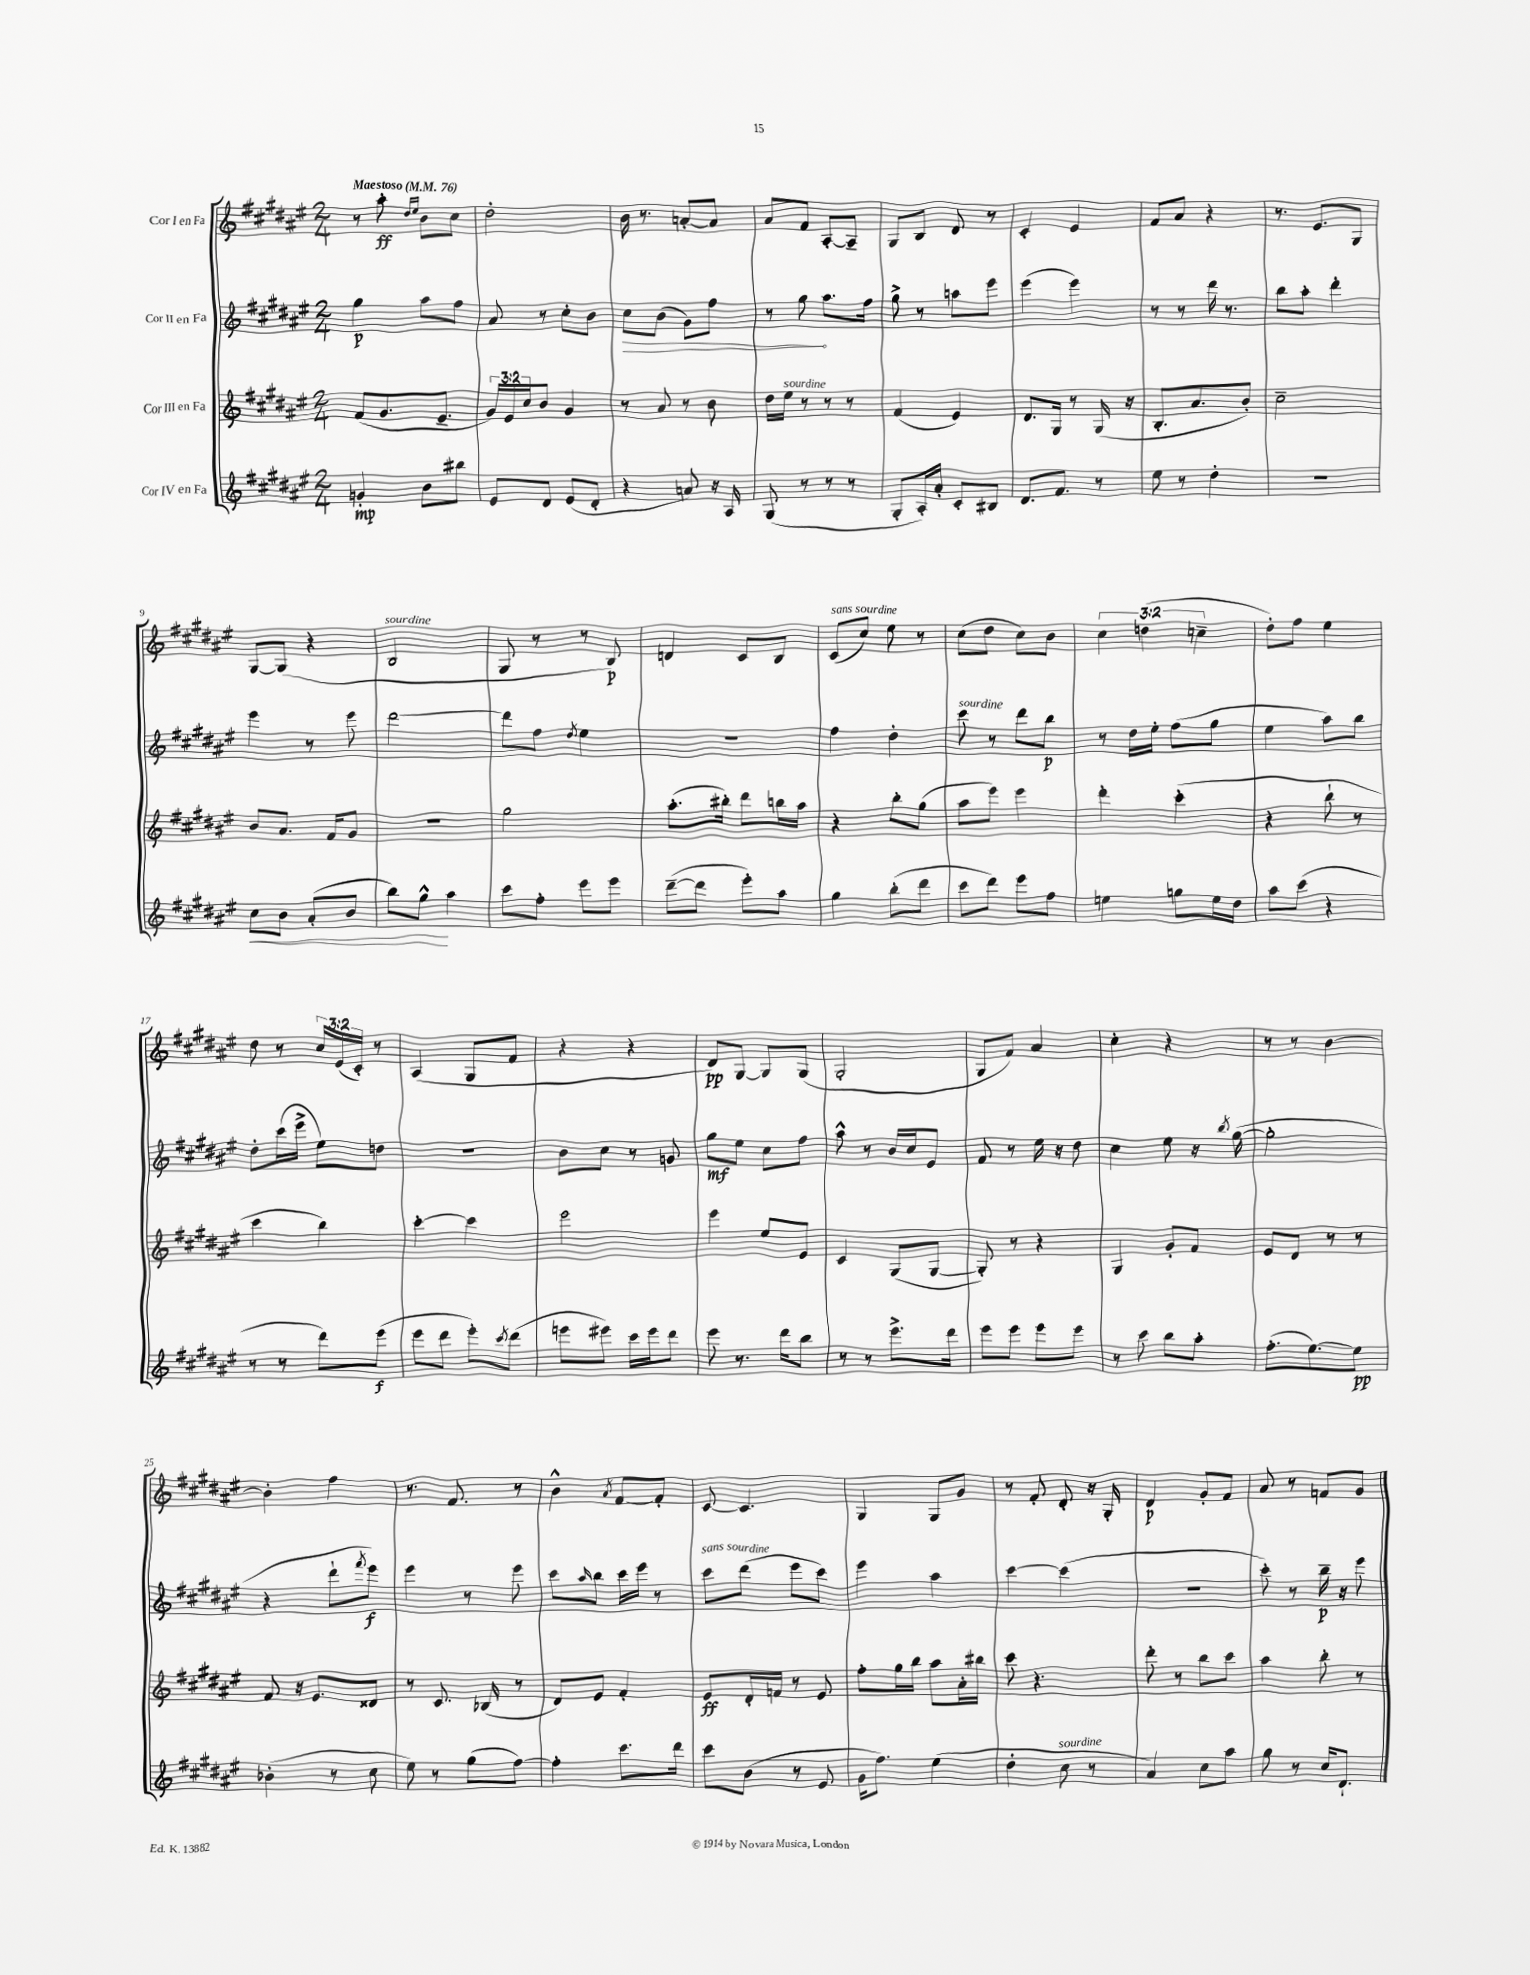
<<
\new StaffGroup <<
\new Staff = "s0" \with { instrumentName = "Cor I en Fa" } {
    \clef treble \key fis \major \numericTimeSignature \time 2/4 \override Staff.TupletNumber.text = #tuplet-number::calc-fraction-text \tempo "Maestoso" 4 = 76
    r8 ais''8-.\ff \grace { dis''16 eis''16 } b'8 cis''8 |
    dis''2-. |
    b'16 r8. a'8~-. a'8 |
    ais'8 fis'8 ais8~-. ais8-- |
    gis8 b8 dis'8 r8 |
    cis'4-. eis'4 |
    fis'8 ais'8 r4 |
    r8. eis'8. gis8 |
    gis8~ gis8( r4 |
    b2^\markup { \italic "sourdine" } |
    gis8 r8 r8 b8\p) |
    d'4 cis'8 b8 |
    cis'8^\markup { \italic "sans sourdine" }( cis''8) eis''8 r8 |
    cis''8( dis''8 cis''8) b'8 |
    \tuplet 3/2 { cis''4 d''4( c''4-- } |
    dis''8-.) fis''8 eis''4 |
    dis''8 r8 \tuplet 3/2 { cis''16 eis'16( cis'16-.) } r8 |
    ais4( gis8 fis'8 |
    r4 r4 |
    dis'8\pp) gis8~ gis8 gis8( |
    gis2-. |
    gis8 fis'8) ais'4 |
    cis''4-. r4 |
    r8 r8 b'4~ |
    b'4-. fis''4 |
    r8. fis'8. r8 |
    b'4-^ \acciaccatura { ais'8 } fis'8~ fis'8-. |
    cis'8~ cis'4. |
    gis4 gis8 gis'8 |
    r8 fis'8-. dis'8-. r16 gis16-. |
    dis'4\p gis'8-. fis'8 |
    ais'8 r8 f'8 gis'8 \bar "|." |
}
\new Staff = "s1" \with { instrumentName = "Cor II en Fa" } {
    \clef treble \key fis \major \numericTimeSignature \time 2/4
    gis''4\p ais''8 fis''8 |
    ais'8 r8 cis''8-. b'8 |
    \once \override Hairpin.circled-tip = ##t cis''8\> b'8( gis'8) fis''8 |
    r8 gis''8\! ais''8. fis''16 |
    gis''8-> r8 a''8 eis'''8 |
    eis'''4( eis'''4) |
    r8 r8 dis'''16 r8. |
    b''8 ais''8-. dis'''4-. |
    eis'''4 r8 eis'''8 |
    dis'''2~ |
    dis'''8 fis''8 \acciaccatura { dis''8 } eis''4 |
    r2 |
    fis''4 dis''4-. |
    cis'''8^\markup { \italic "sourdine" } r8 dis'''8 b''8\p |
    r8 dis''16 eis''16-. fis''8( gis''8 |
    eis''4 ais''8) b''8 |
    dis''8-. cis'''16( eis'''16-> eis''8) d''8 |
    R2 |
    b'8 cis''8 r8 g'8 |
    gis''8\mf eis''8 cis''8 fis''8 |
    ais''8-^ r8 b'16 cis''16 eis'8 |
    fis'8 r8 eis''16 r16 dis''8 |
    cis''4 eis''8 r16 \acciaccatura { b''8 } gis''16~( |
    gis''2-. |
    r4 dis'''8-! \acciaccatura { fis'''8 } eis'''8\f) |
    eis'''4 r8 eis'''8 |
    cis'''8 \grace { ais''16 } b''8 cis'''16 eis'''16 r8 |
    cis'''8^\markup { \italic "sans sourdine" } dis'''8( eis'''8 cis'''8) |
    eis'''4 ais''4 |
    cis'''4~ cis'''4( |
    R2 |
    cis'''8-.) r8 b''16--\p r16 eis'''8 \bar "|." |
}
\new Staff = "s2" \with { instrumentName = "Cor III en Fa" } {
    \clef treble \key fis \major \numericTimeSignature \time 2/4 \override Staff.TupletNumber.text = #tuplet-number::calc-fraction-text
    fis'8( gis'8. eis'8.-- |
    \tuplet 3/2 { gis'16) eis'16 cis''16 } b'8 gis'4 |
    r8 ais'8 r8 b'8 |
    dis''16 eis''16^\markup { \italic "sourdine" } r8 r8 r8 |
    fis'4( eis'4) |
    dis'8. gis16 r8 gis16( r16 |
    b8.-. ais'8. b'8-.) |
    cis''2-- |
    b'8 ais'8. fis'16 gis'8 |
    R2 |
    gis''2 |
    ais''8.-.( bis''16-.) dis'''8 b''16 ais''16 |
    r4 b''8-. gis''8( |
    ais''8 eis'''8) eis'''4 |
    dis'''4-. cis'''4-.( |
    r4 b''8-! r8 |
    cis'''4 b''4) |
    cis'''4~-. cis'''4 |
    eis'''2 |
    eis'''4 eis''8 eis'8 |
    cis'4 gis8( gis8~ |
    gis8-.) r8 r4 |
    gis4 gis'8-. fis'8 |
    eis'8 dis'8 r8 r8 |
    fis'8 r16 eis'8. disis'8 |
    r8 cis'8. bes16( r8 |
    dis'8) eis'8 fis'4-. |
    eis'8\ff dis'16-. f'16 r8 eis'8 |
    fis''8-. gis''16 b''16 ais''8 ais'16-. bis''16 |
    cis'''8 r4. |
    dis'''8-. r8 b''8 cis'''8 |
    ais''4 b''8-. r8 \bar "|." |
}
\new Staff = "s3" \with { instrumentName = "Cor IV en Fa" } {
    \clef treble \key fis \major \numericTimeSignature \time 2/4
    g'4-.\mp b'8 bis''8 |
    eis'8 dis'8 eis'8( dis'8-. |
    r4 a'8) r16 ais16 |
    gis8( r8 r8 r8 |
    gis8-. ais16-.) ais'16-. cis'8-. bis8 |
    dis'8. fis'8. r8 |
    eis''8 r8 dis''4-. |
    R2 |
    cis''8\< b'8 ais'8-.( b'8 |
    b''8) gis''8-^\! ais''4 |
    cis'''8 fis''8-. eis'''8 eis'''8 |
    dis'''8~--( dis'''8 eis'''8-.) ais''8 |
    gis''4 b''8-.( dis'''8 |
    cis'''8 dis'''8) eis'''8 fis''8 |
    e''4 g''8 e''16 dis''16 |
    ais''8 cis'''8( r4 |
    r8 r8 dis'''8) eis'''8\f( |
    eis'''8 dis'''8 eis'''8-.) \acciaccatura { cis'''8 } dis'''8( |
    e'''8 eis'''8) cis'''16 eis'''16 dis'''8 |
    eis'''8 r8. dis'''16 b''8 |
    r8 r8 eis'''8.-> dis'''16 |
    eis'''8 eis'''8 eis'''8 eis'''8 |
    r8 cis'''8 b''8 ais''8-. |
    fis''8.-.( eis''8.~) eis''8\pp |
    bes'4-.( r8 cis''8 |
    eis''8) r8 gis''8( fis''8~) |
    fis''4-. cis'''8. dis'''16 |
    cis'''8 b'8( r8 eis'8 |
    gis'16 fis''8.) eis''4( |
    dis''4-. cis''8^\markup { \italic "sourdine" } r8 |
    ais'4) cis''8 ais''8 |
    gis''8 r8 cis''16 dis'8.-! \bar "|." |
}
>>
>>
